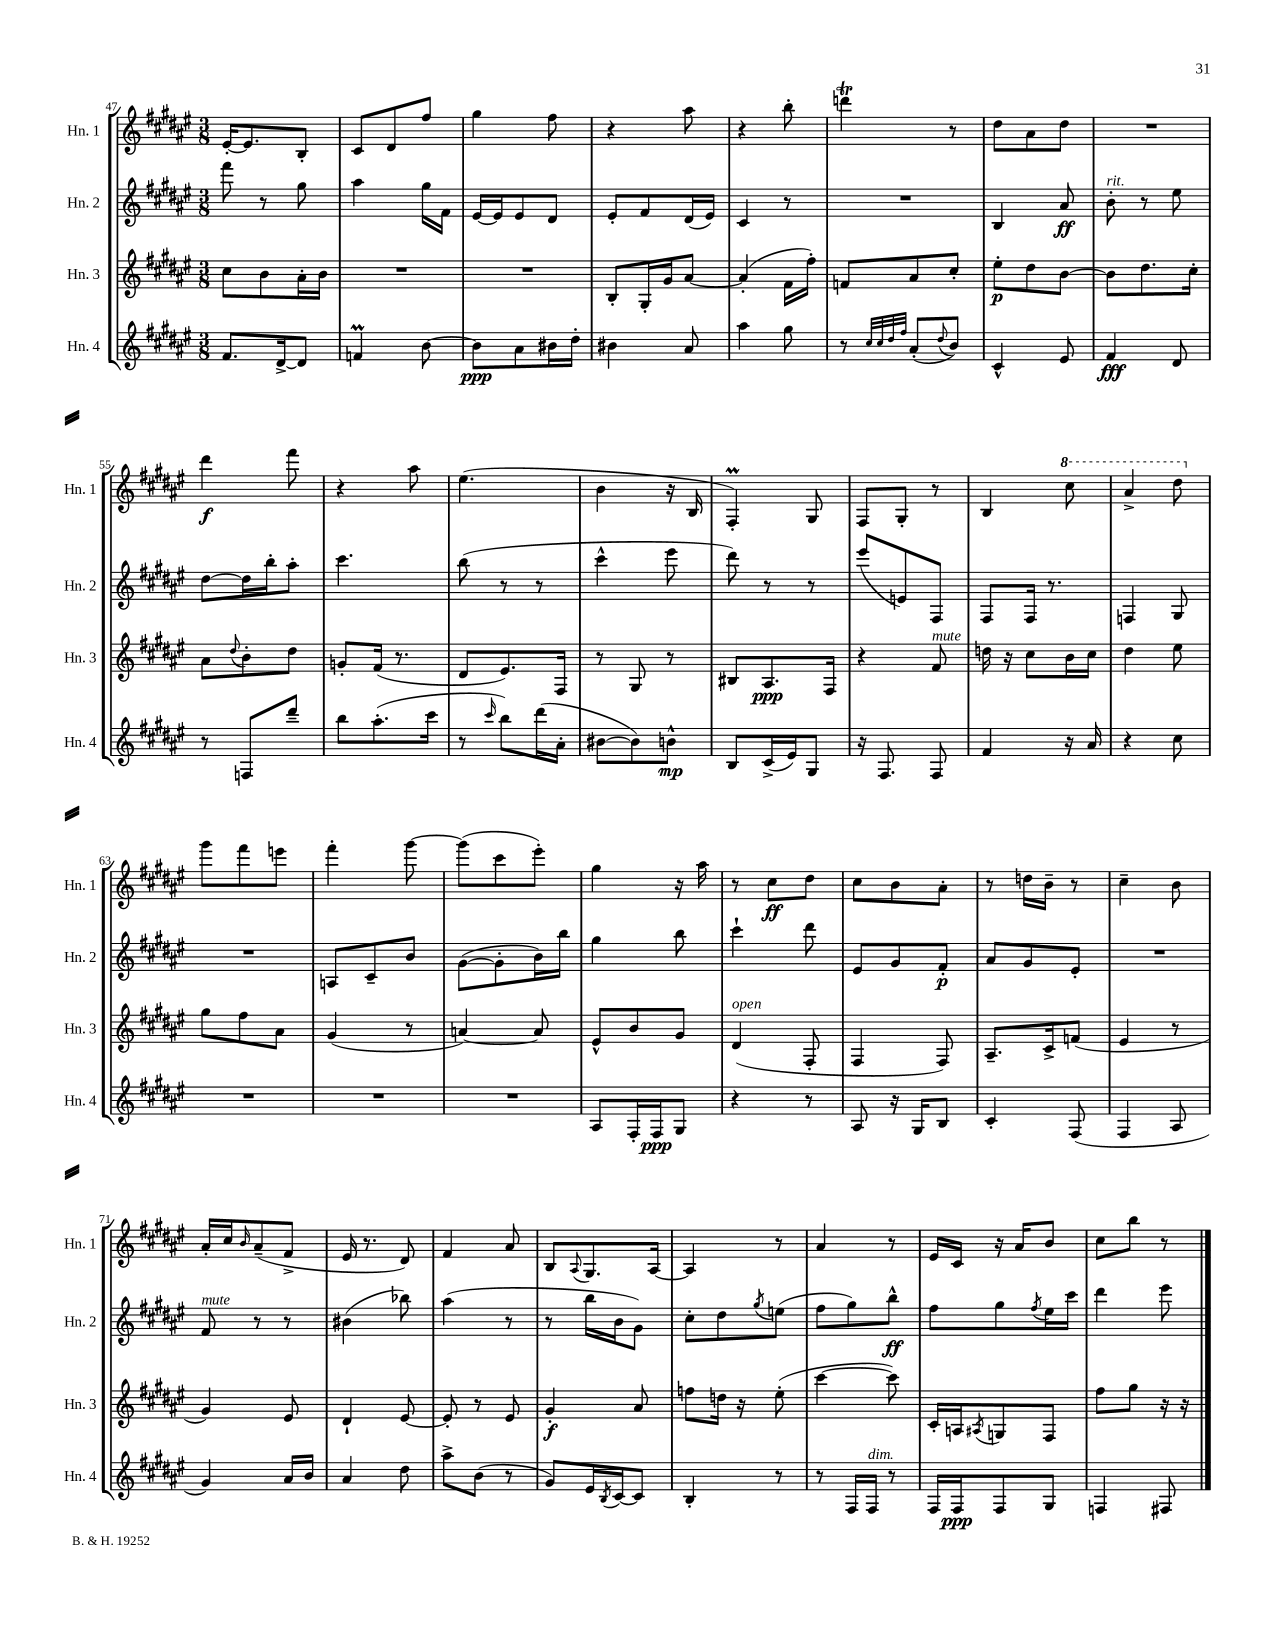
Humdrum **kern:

**kern	**kern	**kern	**kern
*staff4	*staff3	*staff2	*staff1
*clefG2	*clefG2	*clefG2	*clefG2
*k[f#c#g#d#a#e#]	*k[f#c#g#d#a#e#]	*k[f#c#g#d#a#e#]	*k[f#c#g#d#a#e#]
*M3/8	*M3/8	*M3/8	*M3/8
8.f#	8cc#	8fff#	[16e#'
.	.	.	8.e#]
.	8b	8r	.
[16d#^	.	.	.
8d#]	16a#'	8gg#	8B'
.	16b	.	.
=	=	=	=
4f	4.r	4aa#	8c#
.	.	.	8d#
[8b	.	16gg#	8ff#
.	.	16f#	.
=	=	=	=
8b]	4.r	[16e#	4gg#
.	.	16e#]	.
8a#	.	8e#	.
16b#	.	8d#	8ff#
16dd#'	.	.	.
=	=	=	=
4b#	8B'	8e#'	4r
.	16G#'	8f#	.
.	16g#	.	.
8a#	[8a#	(16d#	8aa#
.	.	16e#)	.
=	=	=	=
4aa#	(4a#']	4c#	4r
8gg#	16f#	8r	8bb'
.	16ff#')	.	.
=	=	=	=
8r	8f	4.r	4ddd
32qqcc#	.	.	.
32qqcc#	.	.	.
32qqdd#	.	.	.
32qqff#	.	.	.
(8a#'	8a#	.	.
8qqdd#	.	.	.
8b)	8cc#'	.	8r
=	=	=	=
4c#^^	8ee#'	4B	8dd#
.	8dd#	.	8a#
8e#	[8b	8a#	8dd#
=	=	=	=
4f#	8b]	8b'	4.r
.	8.dd#	8r	.
8d#	.	8ee#	.
.	16cc#'	.	.
=	=	=	=
8r	8a#	[8dd#	4ddd#
.	8qqdd#	.	.
8F	8b'	16dd#]	.
.	.	16bb'	.
8ddd#~	8dd#	8aa#'	8fff#
=	=	=	=
8bb	8g'	4.ccc#	4r
(8.aa#'	(16f#	.	.
.	8.r	.	.
.	.	.	8aa#
16ccc#	.	.	.
=	=	=	=
8r	8d#	(8bb	(4.ee#
16qqccc#	.	.	.
8bb)	8.e#)	8r	.
(16ddd#	.	8r	.
16a#'	16F#	.	.
=	=	=	=
[8b#	8r	4ccc#^^	4b
8b#])	8G#	.	.
8b^^	8r	8eee#	16r
.	.	.	16B
=	=	=	=
8B	8B#	8ddd#)	4F#')
(16c#^	8.A#	8r	.
16e#)	.	.	.
8G#	.	8r	8G#
.	16F#	.	.
=	=	=	=
16r	4r	(8eee#	8F#
8.F#	.	.	.
.	.	8e)	8G#'
8F#	8f#	8F#	8r
=	=	=	=
4f#	16dd	8F#	4B
.	16r	.	.
.	8cc#	16F#	.
.	.	8.r	.
16r	16b	.	8ccc#
16a#	16cc#	.	.
=	=	=	=
4r	4dd#	4F	4aa#^
8cc#	8ee#	8G#	8ddd#
=	=	=	=
4.r	8gg#	4.r	8ggg#
.	8ff#	.	8fff#
.	8a#	.	8eee
=	=	=	=
4.r	(4g#	8A	4fff#'
.	.	8c#~	.
.	8r	8b	[8ggg#
=	=	=	=
4.r	[4a)	([8g#	(8ggg#]
.	.	8g#']	8ccc#
.	8a]	16b)	8eee#')
.	.	16bb	.
=	=	=	=
8A#	8e#^^	4gg#	4gg#
16F#'	8b	.	.
16F#	.	.	.
8G#	8g#	8bb	16r
.	.	.	16aa#
=	=	=	=
4r	(4d#	4ccc#`	8r
.	.	.	8cc#
8r	8F#'	8ddd#	8dd#
=	=	=	=
8A#	4F#	8e#	8cc#
16r	.	8g#	8b
16G#	.	.	.
8B	8F#)	8f#'	8a#'
=	=	=	=
4c#'	8.A#~	8a#	8r
.	.	8g#	16dd
.	16c#^	.	16b~
(8F#	(8f	8e#'	8r
=	=	=	=
4F#	4e#	4.r	4cc#~
8A#	8r	.	8b
=	=	=	=
4g#)	4g#)	8f#	16a#'
.	.	.	16cc#
.	.	.	16qqb
.	.	8r	(8a#~
16a#	8e#	8r	8f#^
16b	.	.	.
=	=	=	=
4a#	4d#`	(4b#	16e#
.	.	.	8.r
8dd#	[8e#	8bb-)	8d#)
=	=	=	=
8aa#^	8e#']	(4aa#	4f#
(8b	8r	.	.
8r	8e#	8r	8a#
=	=	=	=
8g#)	4g#'	8r	8B
.	.	.	8qqA#
16e#	.	16bb	8.G#
8qB	.	.	.
[16c#	.	16b	.
8c#]	8a#	8g#)	.
.	.	.	[16A#
=	=	=	=
4B'	8ff	8cc#'	4A#]
.	16dd	8dd#	.
.	16r	.	.
.	.	8qgg#	.
8r	(8ee#'	(8ee	8r
=	=	=	=
8r	[4ccc#	8ff#	4a#
16F#	.	8gg#)	.
16F#	.	.	.
8r	8ccc#])	8bb^^	8r
=	=	=	=
16F#	16c#'	8ff#	16e#
16F#	16A	.	16c#
.	8qA#	.	.
8F#	8G	8gg#	16r
.	.	.	16a#
.	.	8qff#	.
8G#	8F#	16ee#	8b
.	.	16ccc#	.
=	=	=	=
4F	8ff#	4ddd#	8cc#
.	8gg#	.	8bb
8F#	16r	8eee#	8r
.	16r	.	.
==	==	==	==
*-	*-	*-	*-
